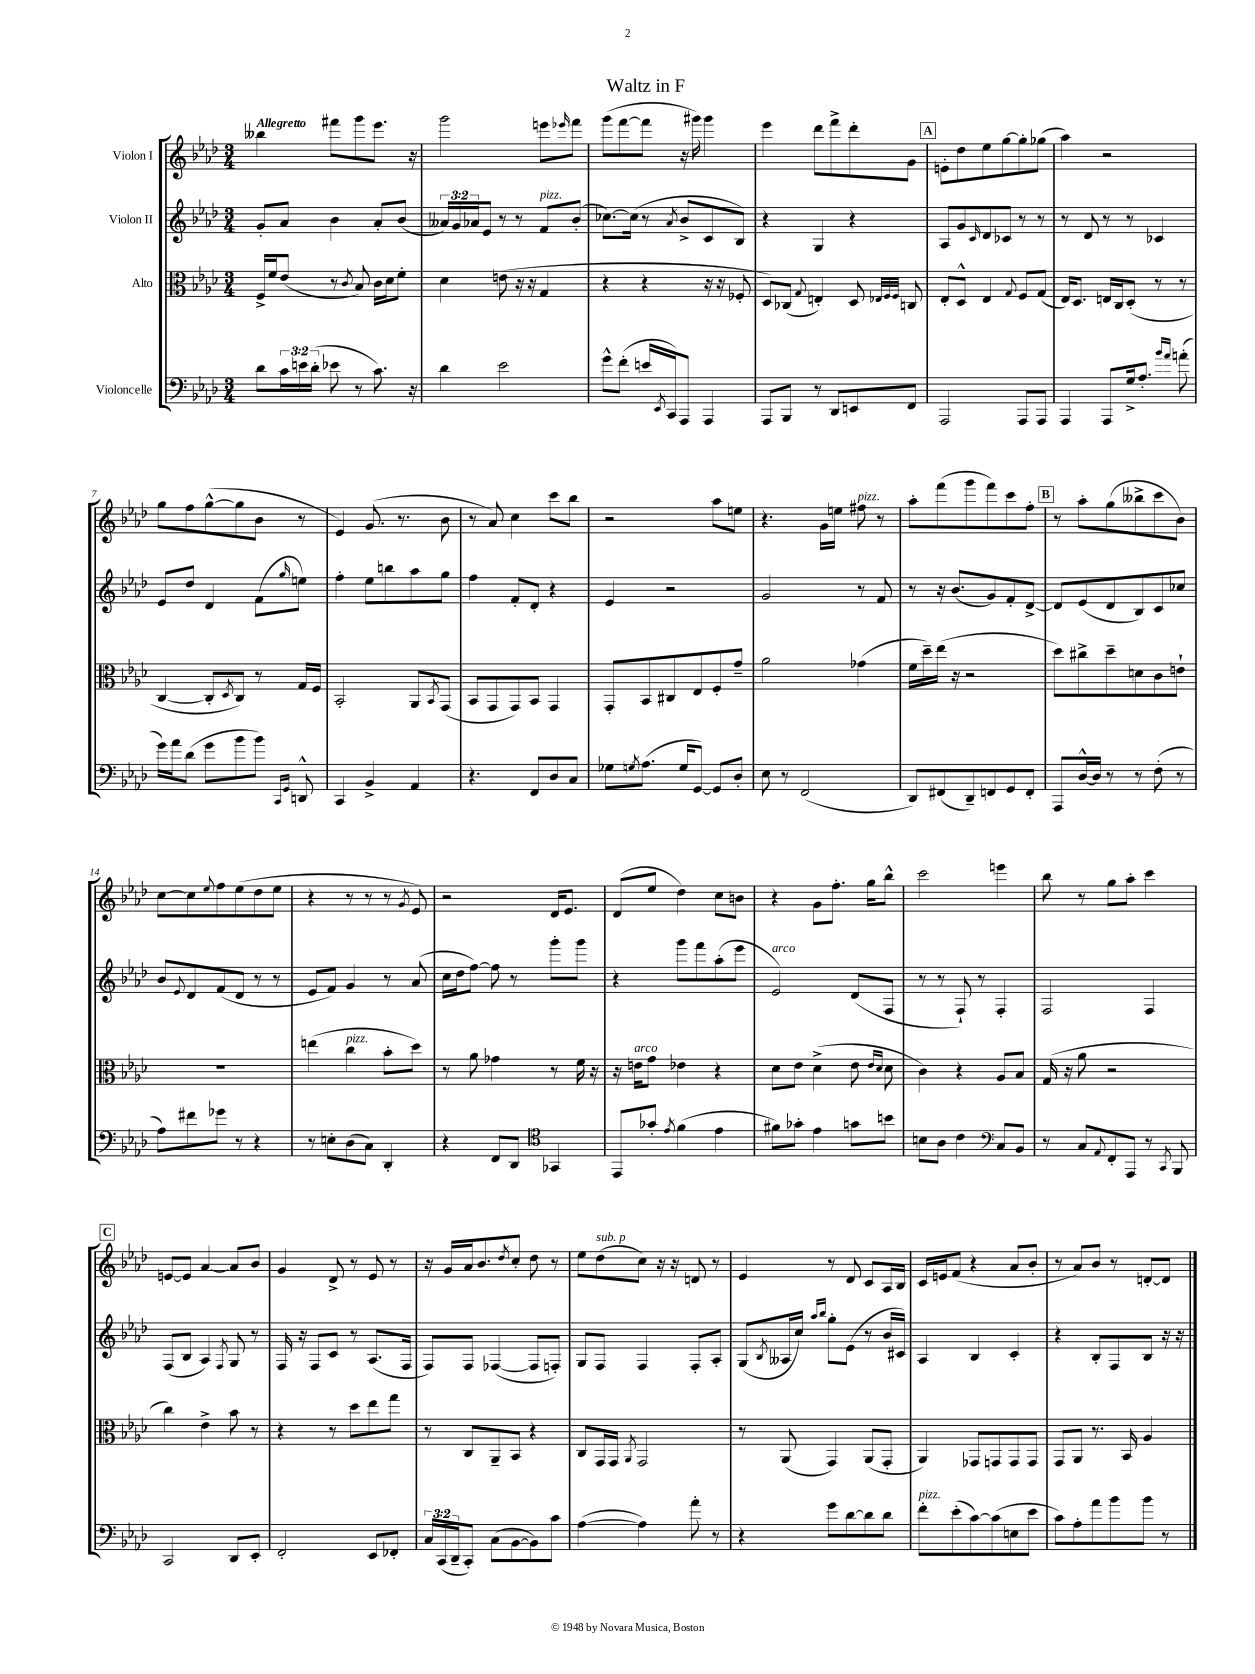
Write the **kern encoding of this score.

**kern	**kern	**kern	**kern
*staff4	*staff3	*staff2	*staff1
*clefF4	*clefC3	*clefG2	*clefG2
*k[b-e-a-d-]	*k[b-e-a-d-]	*k[b-e-a-d-]	*k[b-e-a-d-]
*M3/4	*M3/4	*M3/4	*M3/4
8d-\L	16F^/LL	8g'/L	4bb--\
.	16f/J	.	.
24c\L	(8e-/J	8a-/J	.
24e\	.	.	.
(24d-'\JJ	.	.	.
8e-\	8r	4b-\	8fff#\L
.	8qc/	.	.
8r	8B-/)	.	8ggg\
8.c\)	16c\LL	8a-'/L	8.eee-\J
.	16d-\J	.	.
.	8f'\J	(8b-/J	.
16r	.	.	16r
=	=	=	=
4d-\	4d-\	24a--/LL)	2ggg\
.	.	24g/	.
.	.	24a-/J	.
.	.	8e-/J	.
2e-\	(8e\	8r	.
.	16r	8r	.
.	16r	.	.
.	4G/	8f/L	8eee\L
.	.	.	16qqeee-/
.	.	(8b-'/J	8fff\J
=	=	=	=
8g^^\L	4r	[8.cc-\L)	(8ggg\L
(8f'\J	.	.	[8fff\
.	.	(16cc-\]Jk	.
16e/LL	4r	8r	8fff\]J
8qEE-/	.	.	.
16CC/J)	.	.	.
.	.	8qa-/	.
8AAA-/J	.	8b-^/L	16r
.	.	.	16ggg#\)
4AAA-/	16r	8c/	4ggg#\
.	16r	.	.
.	8F-'/	8B-/J)	.
=	=	=	=
8AAA-/L	8D-/L)	4r	4eee-\
8BBB-/J	(8C-/J	.	.
.	8qqG/	.	.
8r	4E'/)	4G/	8ddd-\L
8DD-/L	.	.	8fff^\
8EE/	8D-/	4r	8ddd-'\
.	32qqE-/LLL	.	.
.	32qqF/	.	.
.	32qqF/JJJ	.	.
8FF/J	8C/	.	8g\J
=	=	=	=
2AAA-/	8E-'/L	8A-/L	8e'\L
.	8D-^^/J	8g/	8dd-\
.	.	16qqc/	.
.	4E-/	8d-/	8ee-\
.	.	8c-/J	[8gg\
.	8qqG/	.	.
8AAA-/L	8F/L	8r	8gg'\]
8AAA-/J	(8G/J	8r	(8gg-\J
=	=	=	=
4AAA-/	16E-/LK)	8r	4aa-\)
.	8.D-/J	.	.
.	.	8d-/	.
8AAA-/L	16E/LL	8r	2r
.	16C/J	.	.
16G^/k	(8D-'/J	8r	.
8.A-'/J	.	.	.
.	8r	4c-/	.
16qqb-/LL	.	.	.
16qqa-/JJ	.	.	.
(8a'\	8r	.	.
=	=	=	=
16g\LL)	[4C/	8e-/L	8gg\L
16a-\J	.	.	.
(8d-\J	.	8dd-/J	8ff\
8g\L	8C'/]L	4d-/	([8gg^^\
.	8qD-/	.	.
8b-\	8C/J)	.	8gg\]
8b-\J)	8r	(8f\L	8b-\J
16qqCC/LL	.	.	.
16qqGG/JJ	.	16qqgg/	.
8DD^^/	16G/LL	8ee\J)	8r
.	16F/JJ	.	.
=	=	=	=
4CC/	2BB-'/	4ff'\	4e-/)
4BB-^/	.	8ee-\L	(8.g/
.	.	8bb\	.
.	.	.	8.r
4AA-/	8AA-/L	8aa-\	.
.	8qBB-/	.	.
.	(8GG/J	8gg\J	8b-\
=	=	=	=
4.r	8BB-/L	4ff\	8r
.	8GG/	.	8a-/)
.	8GG/)	8f'/L	4cc\
8FF/L	8BB-/J	8d-'/J	.
8D-/	4GG/	4r	8ccc\L
8C/J	.	.	8bb-\J
=	=	=	=
8G-\L	8GG'/L	4e-/	2r
8qG/	.	.	.
(8.A-\J	8BB-/	.	.
.	8C#/	2r	.
16G/LK	.	.	.
[8GG/J)	8E-/	.	.
8GG/]L	8F'/	.	8aa-\L
8D-'/J	8g~/J	.	8ee\J
=	=	=	=
8E-\	2a-\	2g/	4.r
8r	.	.	.
(2FF/	.	.	.
.	.	.	16g\LL
.	.	.	16ee\JJ
.	(4g-\	8r	8ff#\
.	.	8f/	8r
=	=	=	=
8DD-/L)	16f\LL	8r	8aa-'\L
.	16dd-~\)	.	.
(8FF#/	(16ee-\JJ	16r	(8fff\
.	16r	(8.b-/L	.
8DD-~/)	2r	.	8ggg\
8FF/	.	8g/)	8fff\)
8GG/	.	8f'/	8ccc\
8FF'/J	.	[8d-^/J	8ff'\J
=	=	=	=
8AAA-/L	8dd-\L)	8d-/]L	8r
[16D-^^/L	8cc#^\	(8e-/	8aa-'\L
16D-/]JJ	.	.	.
8r	8dd-~\	8d-/	(8gg\
8r	8d\	8B-/)	8bb--^\
(8F'\	8c\	8c/	8ccc\
8r	8e`\J	8cc-/J	8b-\J)
=	=	=	=
8A-\L)	2.r	8b-/L	[8cc\L
.	.	8qqe-/	.
8f#\	.	8d-/	8cc\]
.	.	.	8qqee-/
8g-\J	.	(8f/	8ff\
8r	.	8d-/J	(8ee-\
4r	.	8r	8dd-\
.	.	8r	8ee-\J
=	=	=	=
8r	(4ee\	8e-/L	4r
8E'\L	.	8f/J)	.
(8D-\	4cc\	4g/	8r
8C\J)	.	.	8r
4DD-'/	8b-'\L	8r	8r
.	.	.	8qg/
.	8dd-\J)	(8a-/	8e-/)
=	=	=	=
4r	8r	16cc\LL	2r
.	.	16dd-\J	.
.	8a-\	[8ff\J)	.
8FF/L	4g-\	8ff\]	.
8DD-/J	.	8r	.
*clefC4	*	*	*
4GG-/	8r	8ggg'\L	16d-/LK
.	.	.	8.e-/J
.	16f\	8ggg\J	.
.	16r	.	.
=	=	=	=
8EE-/L	16r	4r	(8d-/L
.	16e\LK	.	.
8g-'/J	8g\J	.	8ee-/J
8qe-/	.	.	.
(4f\	4e-\	8ggg\L	4dd-\)
.	.	8fff\	.
4e-\	4r	(8aa-'\	8cc\L
.	.	8eee-\J	8b\J
=	=	=	=
8f#\L)	8d-\L	2e-/)	4r
8g-'\J	8e-\J	.	.
4e-\	(4d-^\	.	8g\L
.	.	.	8.ff'\J
8g\L	8e-\	(8d-/L	.
.	.	.	16gg\LK
.	16qqe-/LL	.	.
.	16qqd-/JJ	.	.
8b\J	8d-\	8F/J	8bb-^^\J
=	=	=	=
8B\L	4c\)	8r	2ccc\
8A-\J	.	8r	.
4c\	4r	8F`/)	.
.	.	8r	.
*clefF4	*	*	*
8C/L	8A-/L	4F'/	4eee\
8BB-/J	8B-/J	.	.
=	=	=	=
8r	(16G/	2F/	8bb-\
.	16r	.	.
8C/L	8a-\	.	8r
8qqAA-/	.	.	.
8FF'/	2r	.	8gg\L
8AAA-/J	.	.	8aa-'\J
8r	.	4F/	4ccc\
8qCC/	.	.	.
8BBB-/	.	.	.
=	=	=	=
2CC/	4cc\)	(8F/L	[8e/L
.	.	8B-/J	8e/]J
.	4e-^\	4A-/)	[4a-/
.	.	8qF/	.
8DD-/L	8b-\	8G/	8a-/]L
8EE-'/J	8r	8r	8b-/J
=	=	=	=
2FF'/	4r	16F/	4g/
.	.	16r	.
.	.	8F/L	.
.	8r	8c/J	8d-^/
.	8dd-\L	8r	8r
8EE-/L	8ee-\	(8.A-/L	8e-/
8FF-'/J	8gg\J	.	8r
.	.	16F/Jk	.
=	=	=	=
24C/LL	8r	8F/L)	16r
(24CC/	.	.	.
.	.	.	16g/LL
24DD-~/J	.	.	.
8CC'/J)	8C/L	8F/J	16a-/J
.	.	.	8.b-/
(8C\L	8AA-~/	([4F-/	.
.	.	.	8qdd-/
[8BB-\	8BB-/J	.	8cc'/J
8BB-\])	4r	8F-/]L	8dd-\
8c\J	.	8F'/J)	8r
=	=	=	=
([4A-\	8C/L	8G/L	8ee-\L
.	16GG/L	8F/J	(8dd-\
.	16GG/JJ	.	.
.	8qAA-/	.	.
4A-\])	2GG/	4F/	8cc\J)
.	.	.	16r
.	.	.	16r
8a-'\	.	8F'/L	8d/
8r	.	8A-'/J	8r
=	=	=	=
4r	8r	(8G/L	4e-/
.	.	8qB-/	.
.	(8AA-/	16A--/L	.
.	.	16cc/JJ)	.
.	.	16qqaa-/LL	.
.	.	16qqbb-/JJ	.
8g\L	4GG/)	8gg'\L	8r
[8d-\	.	(8e-\J	8d-/
8d-\]	(8AA-/L	8r	8c/L
8d-\J	8GG'/J	16b-/LL	16A-/L
.	.	16c#/JJ)	16B-/JJ
=	=	=	=
8f'\L	4AA-/)	4A-/	16c/LL
.	.	.	16e/J
(8e-'\	.	.	(8f/J
[8c\)	8GG-/L	4B-/	4r
(8c\]	8GG/	.	.
8E\	8GG/	4c'/	8a-/L
8e-\J	8GG/J	.	8b-'/J
=	=	=	=
8c\L)	8GG/L	4r	8r
8A-'\	8AA-/J	.	8a-/L)
8a-\	8.r	8B-'/L	8b-/J
8b-\	.	8F/	8r
.	16BB-/	.	.
8b-\J	4A-/	8B-/J	[8d'/L
8r	.	16r	8d/]J
.	.	16r	.
==	==	==	==
*-	*-	*-	*-
